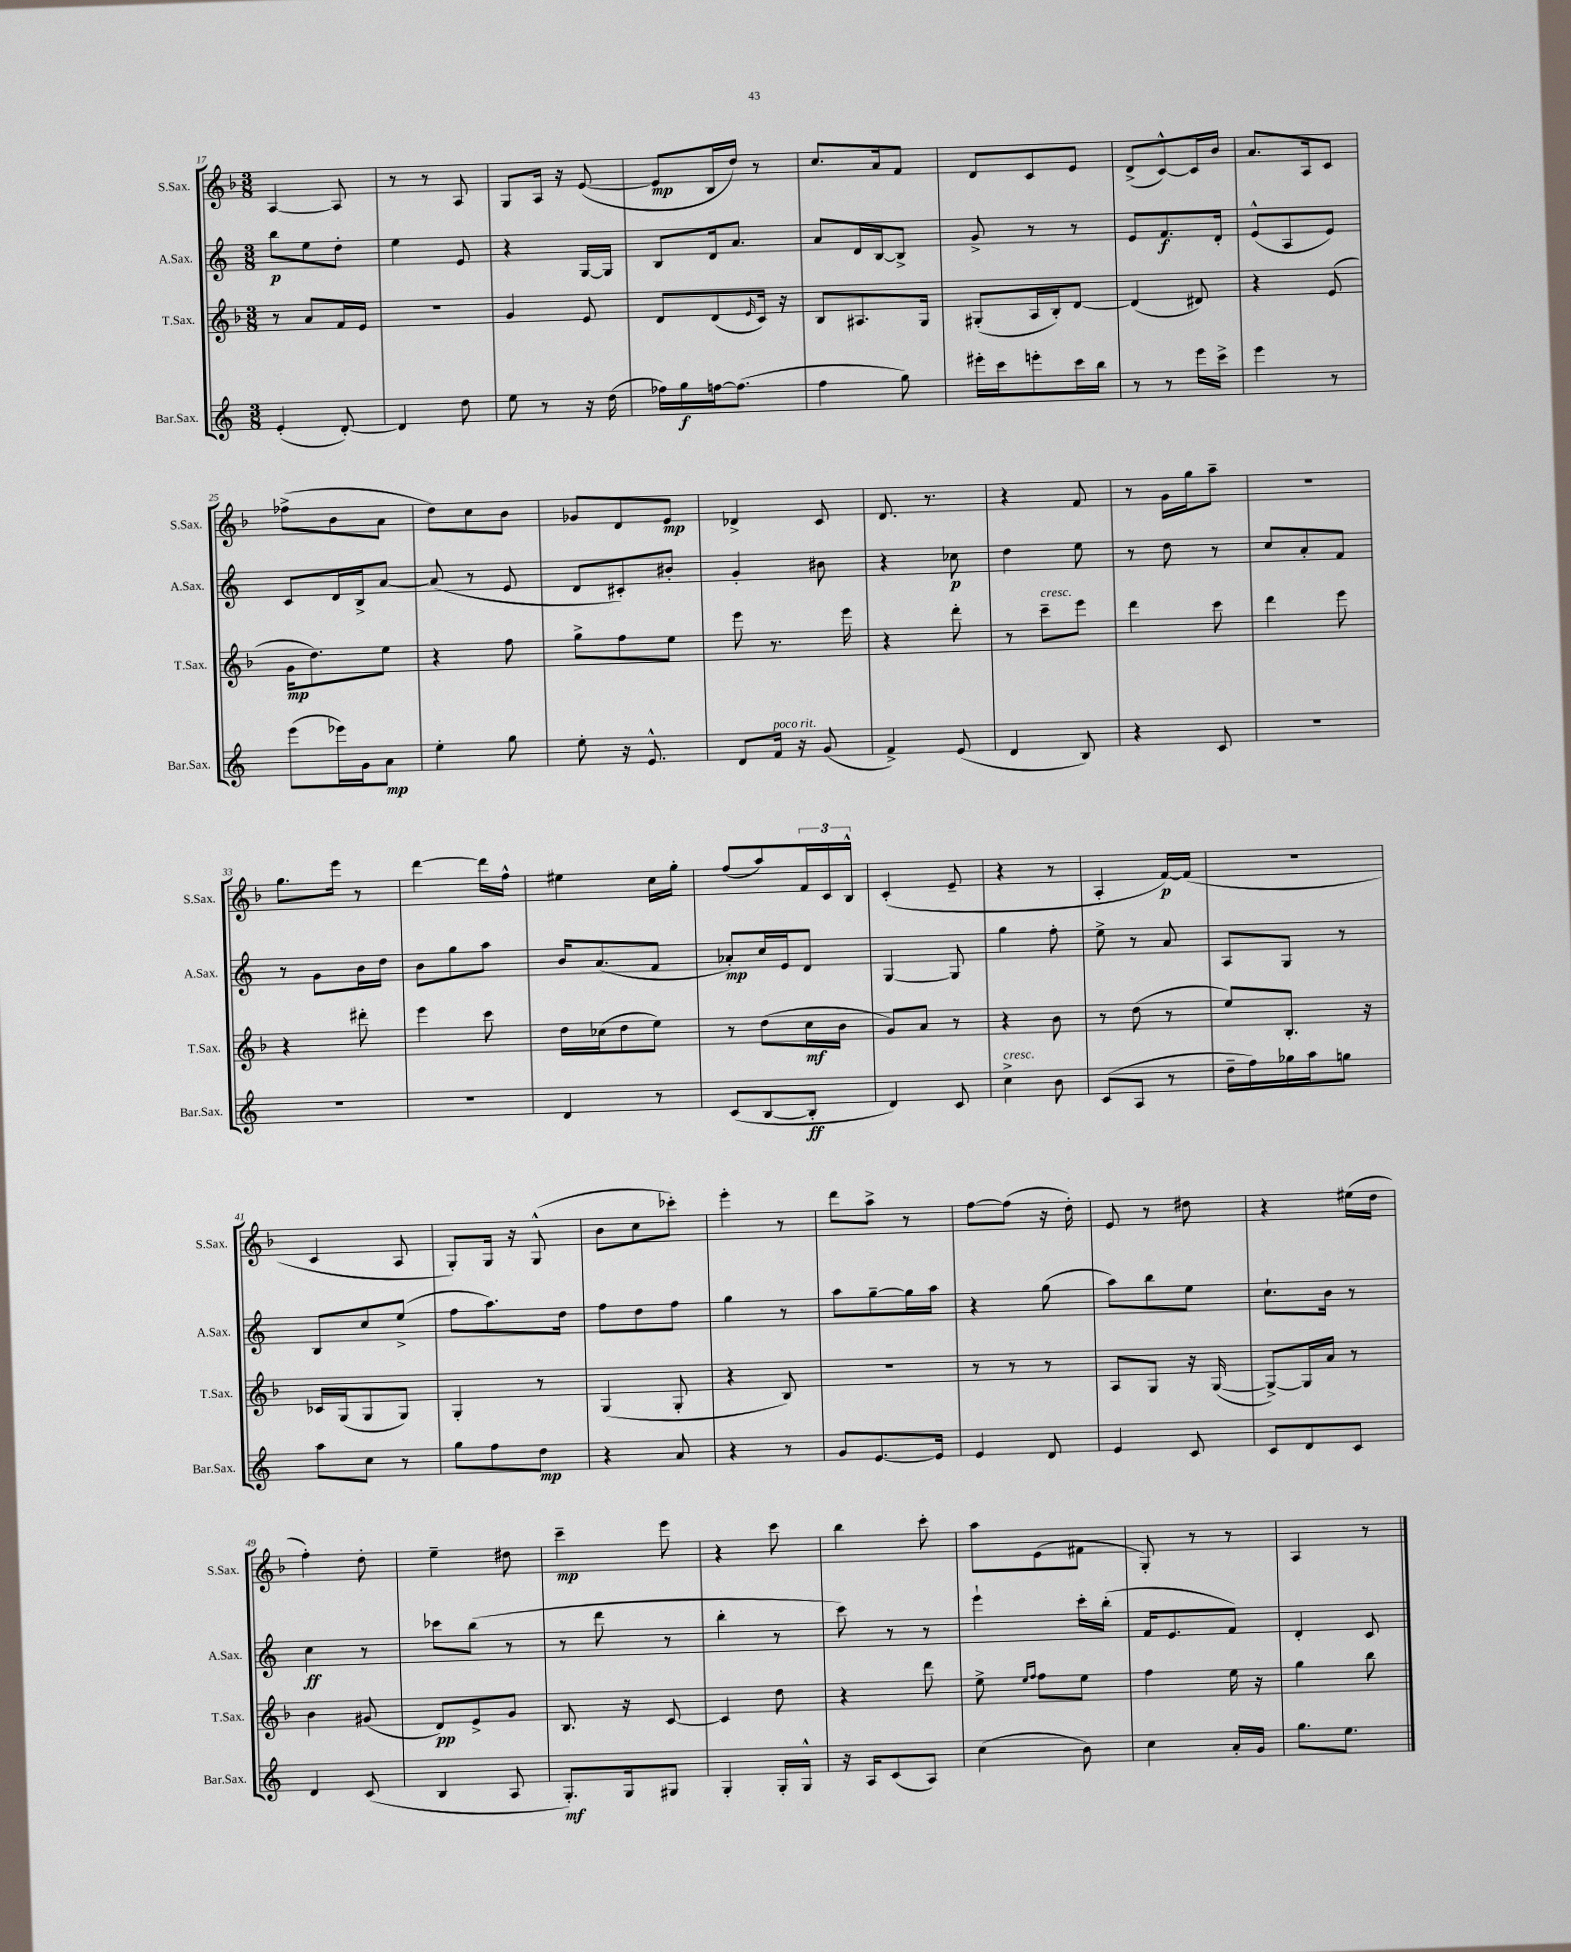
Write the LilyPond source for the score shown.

<<
\new StaffGroup <<
\new Staff = "s0" \with { instrumentName = "S.Sax." shortInstrumentName = "S.Sax." } {
    \clef treble \key f \major \numericTimeSignature \time 3/8
    a4~ a8 |
    r8 r8 a8 |
    g8 a16 r16 e'8~( |
    e'8\mp bes16 d''16) r8 |
    c''8. a'16 f'8 |
    d'8 c'8 e'8 |
    d'8->( c'8~-^) c'16 bes'16 |
    a'8. a16 c'8 |
    fes''8->( bes'8 a'8 |
    d''8) c''8 bes'8 |
    ges'8 d'8 e'8\mp |
    des'4-> c'8 |
    d'8. r8. |
    r4 f'8 |
    r8 g'16 g''16 a''8-- |
    r4. |
    g''8. e'''16 r8 |
    d'''4~ d'''16 f''16-^ |
    eis''4 c''16 g''16-. |
    f''8( a''8) \tuplet 3/2 { f'16 c'16 bes16-^ } |
    c'4-.( e'8-- |
    r4 r8 |
    a4-. f'16~\p) f'16( |
    r4. |
    c'4 a8 |
    g8-.) g16 r16 g8-^( |
    bes'8 c''8 ces'''8-.) |
    e'''4-. r8 |
    d'''8 a''8-> r8 |
    f''8~ f''8( r16 d''16-.) |
    e'8 r8 dis''8 |
    r4 eis''16( d''16 |
    f''4-.) d''8-. |
    e''4-- dis''8 |
    c'''4--\mp e'''8 |
    r4 c'''8 |
    bes''4 c'''8-. |
    a''8 e'8( fis'8 |
    g8-.) r8 r8 |
    a4 r8 \bar "|." |
}
\new Staff = "s1" \with { instrumentName = "A.Sax." shortInstrumentName = "A.Sax." } {
    \clef treble \key c \major \numericTimeSignature \time 3/8
    b''8\p e''8 d''8-. |
    e''4 e'8 |
    r4 g16~ g16 |
    b8 d'16 a'8. |
    a'8 d'16 b16~ b8-> |
    g'8-> r8 r8 |
    e'8 f'8.\f d'16-. |
    e'8-^( a8 e'8) |
    c'8 d'16 b16-> a'8~ |
    a'8( r8 e'8 |
    d'8 cis'8-.) bis'8-. |
    g'4-. bis'8 |
    r4 ces''8\p |
    d''4 e''8 |
    r8 d''8 r8 |
    c''8 a'8-. f'8 |
    r8 g'8 b'16 d''16 |
    b'8 g''8 a''8 |
    b'16 a'8.( f'8 |
    aes'8-.\mp) c''16 e'16 d'8 |
    g4~ g8 |
    g''4 f''8-. |
    e''8-> r8 a'8 |
    a8 g8 r8 |
    b8 c''8 e''8->( |
    f''8 a''8.) d''16 |
    f''8 d''8 f''8 |
    g''4 r8 |
    a''8 g''8~-- g''16 a''16 |
    r4 g''8( |
    a''8) b''8 e''8 |
    c''8.-! b'16 r8 |
    c''4\ff r8 |
    ces'''8 b''8( r8 |
    r8 d'''8 r8 |
    b''4-. r8 |
    c'''8) r8 r8 |
    e'''4-! c'''16-. b''16-.( |
    f'16 e'8. f'8) |
    d'4-. c'8 \bar "|." |
}
\new Staff = "s2" \with { instrumentName = "T.Sax." shortInstrumentName = "T.Sax." } {
    \clef treble \key f \major \numericTimeSignature \time 3/8
    r8 a'8 f'16 e'16 |
    R4. |
    g'4 e'8 |
    d'8 d'8( \grace { e'16 } c'16) r16 |
    bes8 ais8. g16 |
    gis8-.( a16 bes16-.) d'8~ |
    d'4( dis'8) |
    r4 e'8( |
    g'16\mp d''8.) e''8 |
    r4 f''8 |
    g''8-> f''8 e''8 |
    e'''8 r8. e'''16 |
    r4 d'''8-. |
    r8 c'''8--^\markup { \italic "cresc." } e'''8 |
    d'''4 c'''8 |
    d'''4 e'''8 |
    r4 dis'''8-. |
    e'''4 c'''8 |
    d''16 ces''16( d''8 e''8) |
    r8 d''8( c''16\mf bes'16 |
    g'8) a'8 r8 |
    r4 bes'8 |
    r8 d''8( r8 |
    e''8) bes8.-. r16 |
    ces'16 g16( g8 g8) |
    g4-. r8 |
    g4( g8-. |
    r4 bes8) |
    R4. |
    r8 r8 r8 |
    a8 g8 r16 g16~( |
    g8~->) g16 a'16 r8 |
    bes'4 gis'8( |
    d'8\pp) e'8-> g'8 |
    bes8. r16 c'8~ |
    c'4 d''8 |
    r4 d'''8 |
    e''8-> \grace { e''16 f''16 } f''8 e''8 |
    f''4 e''16 r16 |
    g''4 bes''8 \bar "|." |
}
\new Staff = "s3" \with { instrumentName = "Bar.Sax." shortInstrumentName = "Bar.Sax." } {
    \clef treble \key c \major \numericTimeSignature \time 3/8
    e'4-.( d'8~-.) |
    d'4 d''8 |
    e''8 r8 r16 d''16( |
    fes''16) g''16\f f''16~ f''8.( |
    f''4 g''8) |
    eis'''16-. c'''16 e'''8-. c'''16 b''16 |
    r8 r8 e'''16 c'''16-> |
    e'''4 r8 |
    e'''8( ees'''16) g'16 a'8\mp |
    e''4-. g''8 |
    e''8-. r16 e'8.-^ |
    d'8 f'16^\markup { \italic "poco rit." } r16 g'8( |
    f'4->) e'8( |
    d'4 b8) |
    r4 c'8 |
    R4. |
    R4. |
    R4. |
    d'4 r8 |
    c'8( b8~ b8-.\ff |
    d'4) c'8 |
    c''4->^\markup { \italic "cresc." } b'8 |
    c'8( a8 r8 |
    d''16-- f''16) ges''16 a''16 g''8 |
    a''8 c''8 r8 |
    g''8 f''8 d''8\mp |
    r4 a'8 |
    r4 r8 |
    g'8 e'8.~ e'16 |
    e'4 d'8 |
    e'4 c'8 |
    c'8 d'8 c'8 |
    d'4 c'8( |
    b4 a8 |
    g8.-.\mf) g16 gis8 |
    g4-. g16-. g16-^ |
    r16 a16 c'8( a8) |
    c''4( b'8) |
    c''4 a'16-. g'16 |
    g''8. e''8. \bar "|." |
}
>>
>>
\layout { \context { \Score currentBarNumber = #17 } }
